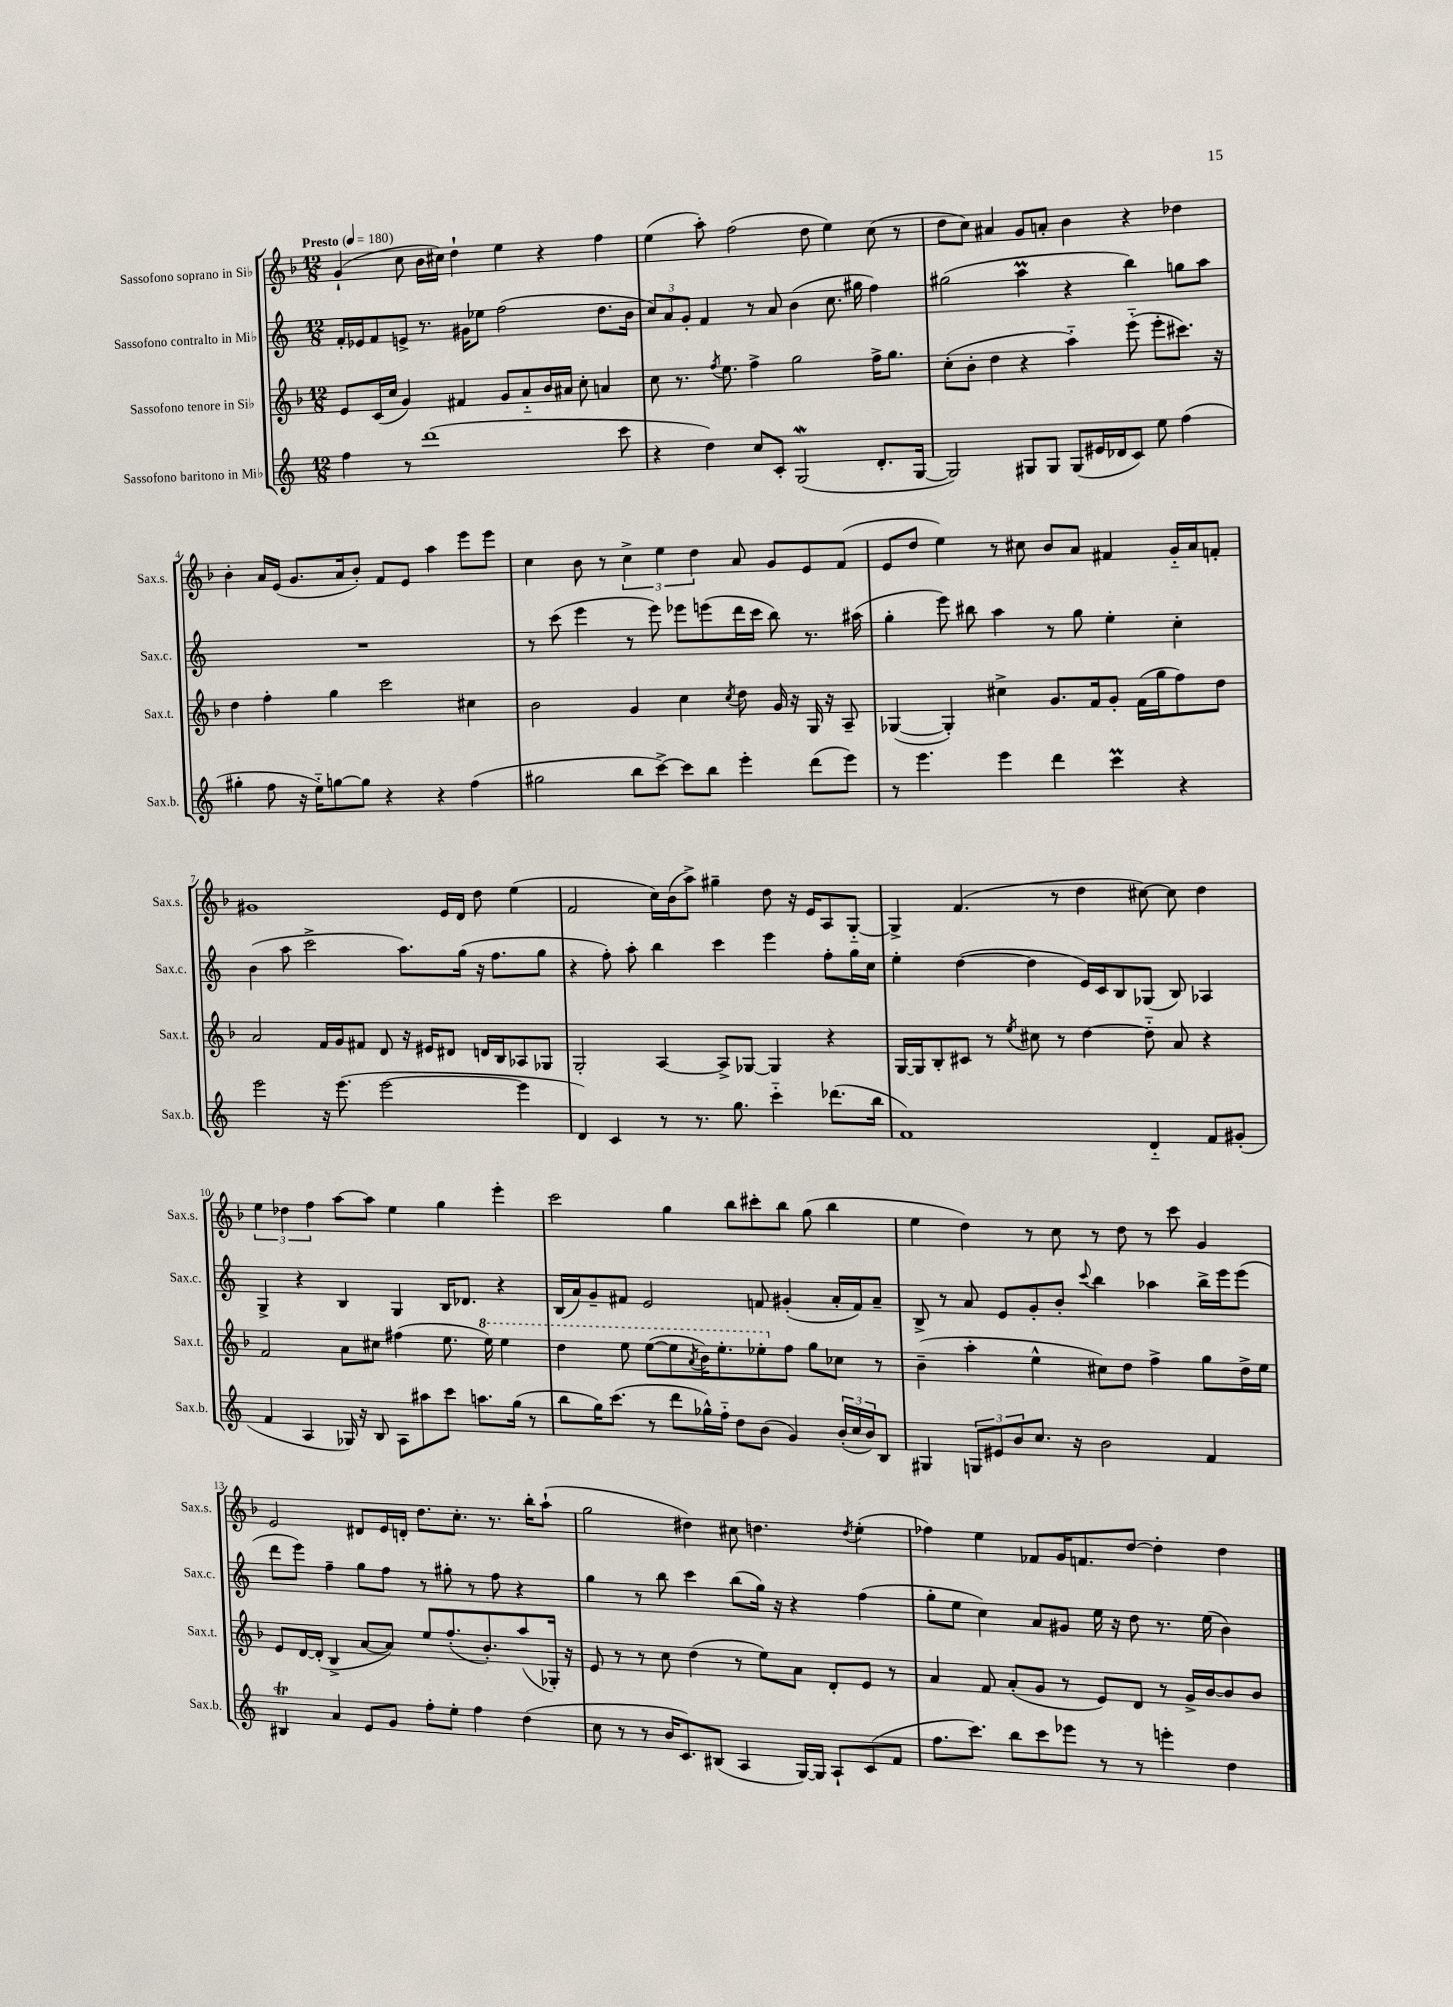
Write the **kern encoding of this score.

**kern	**kern	**kern	**kern
*staff4	*staff3	*staff2	*staff1
*clefG2	*clefG2	*clefG2	*clefG2
*k[]	*k[b-]	*k[]	*k[b-]
*M12/8	*M12/8	*M12/8	*M12/8
*MM180	*MM180	*MM180	*MM180
4ff	8e	16f'	(4g`
.	.	16e-	.
.	(16c	8f	.
.	16cc	.	.
8r	4g)	8e^	8cc
(1ddd	.	8.r	16b-
.	.	.	16cc#)
.	4f#	.	4dd`
.	.	16g#	.
.	.	8ee-	.
.	8g	(2ff	4ee
.	8a'~	.	.
.	16b-	.	4r
.	16a#	.	.
.	8cc'	.	.
.	4a	8.dd	4ff
8ccc	.	.	.
.	.	16b	.
=	=	=	=
4r	8cc	12cc)	(4ee
.	.	12a	.
.	8.r	.	.
.	.	12g'	.
4dd)	.	4f	8aa')
.	8qff	.	.
.	8.ee	.	.
.	.	.	(2ff
8cc	4ff^	8r	.
8c'	.	8a	.
(2G	2gg	(4b	.
.	.	.	8dd
.	.	8.cc	4ee)
.	.	16gg#	.
8.d'	16ff^	4ff)	(8cc
.	8.gg	.	.
.	.	.	8r
[16G	.	.	.
=	=	=	=
2G])	(8cc'	(2gg#	8dd
.	8b-'	.	8cc)
.	4dd	.	4a#
8G#	4r	4aa	8g
8G#	.	.	8a'
(8G#	4aa'~)	4r	4b-
16e#	.	.	.
16d-	.	.	.
8c)	(8eee'~	4bb)	4r
8ee	8eee'	.	.
(4ff	8.ccc#)	8gg	4dd-
.	.	8aa	.
.	16r	.	.
=	=	=	=
4gg#'	4dd	1.r	4b-'
8ff	4ff'	.	16a
.	.	.	(16e
16r	.	.	8.g
16ee'~)	.	.	.
[8gg	4gg	.	.
.	.	.	16a
8gg]	.	.	8b-')
4r	2ccc	.	8f
.	.	.	8e
4r	.	.	4aa
(4ff	4cc#	.	8eee
.	.	.	8eee
=	=	=	=
2gg#	2b-	8r	4cc
.	.	(8ccc	.
.	.	4eee	8b-
.	.	.	8r
8bb	4g	8r	6cc^
[8ccc^)	.	8eee)	.
.	.	.	6ee
8ccc]	4cc	8eee-	.
.	.	.	6dd
8bb	.	(8eee	.
.	8qcc	.	.
4eee'	8dd	16ddd	8a
.	.	16ccc	.
.	16g	8bb)	8g
.	16r	.	.
(8ddd	16G	8.r	8e
.	16r	.	.
8eee)	8A~	.	(8f
.	.	(16aa#	.
=	=	=	=
8r	([4G-	4gg'	8e
4.eee	.	.	8dd
.	4G-'])	8eee)	4ee)
.	.	8bb#	.
4eee	4cc#^	4aa	8r
.	.	.	8cc#
4ddd	8.g	8r	8b-
.	.	8gg	8a
.	16f	.	.
4ccc	8g'	4ee'	4f#
.	(16f	.	.
.	16gg	.	.
4r	8ff)	4cc'	16g'~
.	.	.	16a
.	8dd	.	8f'
=	=	=	=
2eee	2a	(4b	1g#
.	.	8aa	.
.	.	2ccc^	.
16r	16f	.	.
(8.eee	16g	.	.
.	8f#	.	.
[2eee	8d	.	.
.	16r	8.aa)	.
.	16e#	.	.
.	8d#	.	16e
.	.	(16gg	16d
.	16d	16r	8dd
.	16B-	8.ff	.
4eee]	8A-	.	(4ee
.	8G-	8gg	.
=	=	=	=
4d)	2G'	4r	2f
4c	.	8ff')	.
.	.	8aa'	.
8r	[4A	4bb	16cc)
.	.	.	(16b-
8.r	.	.	8aa^)
.	8A^]	4ccc	4gg#~
8.gg	.	.	.
.	[8G-	.	.
4ccc'~	4G-]	4eee	8dd
.	.	.	16r
.	.	.	16e
(8.ddd-	4r	8ff'	8A
.	.	16gg	[8G'~
16bb	.	16cc	.
=	=	=	=
1f)	[16G	4ee'	4G^]
.	16G]	.	.
.	8B-'	.	.
.	8c#	([4dd	(4.f
.	8r	.	.
.	8qee	.	.
.	8cc#	4dd]	.
.	8r	.	8r
.	[4dd	16e)	4dd
.	.	16c	.
.	.	8B	.
4d'~	8dd'~]	(8G-	[8cc#)
.	8a	8B)	8cc#]
8f	4r	4A-	4dd
(8g#'	.	.	.
=	=	=	=
4f	2f	4G^	6ee
.	.	.	6dd-
4A	.	4r	.
.	.	.	6ff
16G-)	8a	4B	[8aa
16r	.	.	.
8B	8cc#	.	8aa]
8A	(4ff#	4G	4ee
8aa#	.	.	.
8ccc	8.ee	16B	4gg
.	.	8.d-	.
8.aa	.	.	.
.	16eee)	.	.
.	4eee	4r	4eee'
(16gg	.	.	.
8r	.	.	.
=	=	=	=
8bb	4ddd	(16B	2ccc
.	.	16a)	.
16gg)	.	8g~	.
(8.ccc	.	.	.
.	8eee	8f#	.
8r	([8eee	2e	.
8ddd	8eee]	.	4gg
.	8qaa	.	.
16gg-^^)	16bb-)	.	.
16ff'~	8.eee'	.	.
8dd	.	.	8bb-
(8b	8eee-'	8f	8ccc#'
4g)	8ff	(4g#'	8bb-
.	8gg	.	(8gg
(24b'	8cc-	16a'	4bb-
24cc	.	.	.
.	.	16f)	.
24b)	.	.	.
8B	8r	8a~	.
=	=	=	=
4G#	(4b-~	8B^	4ee
.	.	8r	.
12G	4aa'	8a	4dd)
12e#	.	.	.
.	.	8e	.
12b	.	.	.
8.cc	4ee^^	8g'	8r
.	.	8b'	8cc
16r	.	.	.
.	.	8qqccc	.
2b	8cc#)	4bb	8r
.	8dd	.	8dd
.	4ff^	4aa-	8r
.	.	.	8ccc
4f	8gg	16bb^	4g
.	.	16eee	.
.	16dd^	(8eee	.
.	16ee	.	.
=	=	=	=
4B#	8e	8ddd	2e
.	[16d	8eee)	.
.	(16d']	.	.
4a	4B-^	4ff~	.
8e	[8a	8gg	8d#
8g	8a])	8ff	16e
.	.	.	16d'
8ff'	8ee	8r	8.dd
8ee'	(8.ff'	8gg#'	.
.	.	.	8.cc'
4ff	.	8r	.
.	8.b-')	.	.
.	.	8ff	8.r
(4dd	(8aa	4r	.
.	.	.	16bb-'
.	16G-')	.	(8aa`
.	16r	.	.
=	=	=	=
8cc	8e	4gg	2gg
8r	8r	.	.
8r	8r	8r	.
16b	8cc	8bb	.
8.c)	.	.	.
.	(4dd	4ccc	4dd#)
(8B#	.	.	.
4A	8r	(8bb	8cc#
.	8ee)	16gg)	4.dd
.	.	16r	.
[16G)	8a	4r	.
16G]	.	.	.
8A`	8d'	.	.
.	.	.	8qdd
(8c	8e	(4ff	(4ee'
8f	8r	.	.
=	=	=	=
8.ff	4a	8gg'	4ff-)
.	.	8ee	.
8.ccc)	.	.	.
.	8f	4cc)	4ee
8bb	(8a'	.	.
8ccc	8g	8a	8f-
8eee-	8r	8g#	16g
.	.	.	8.f
8r	8e)	16ee	.
.	.	16r	.
8r	8d	8dd	[8dd
4eee'	8r	8.r	4dd']
.	16g^	.	.
.	[16b-	(16ee	.
4dd	8b-]	4b)	4dd
.	8b-	.	.
==	==	==	==
*-	*-	*-	*-
